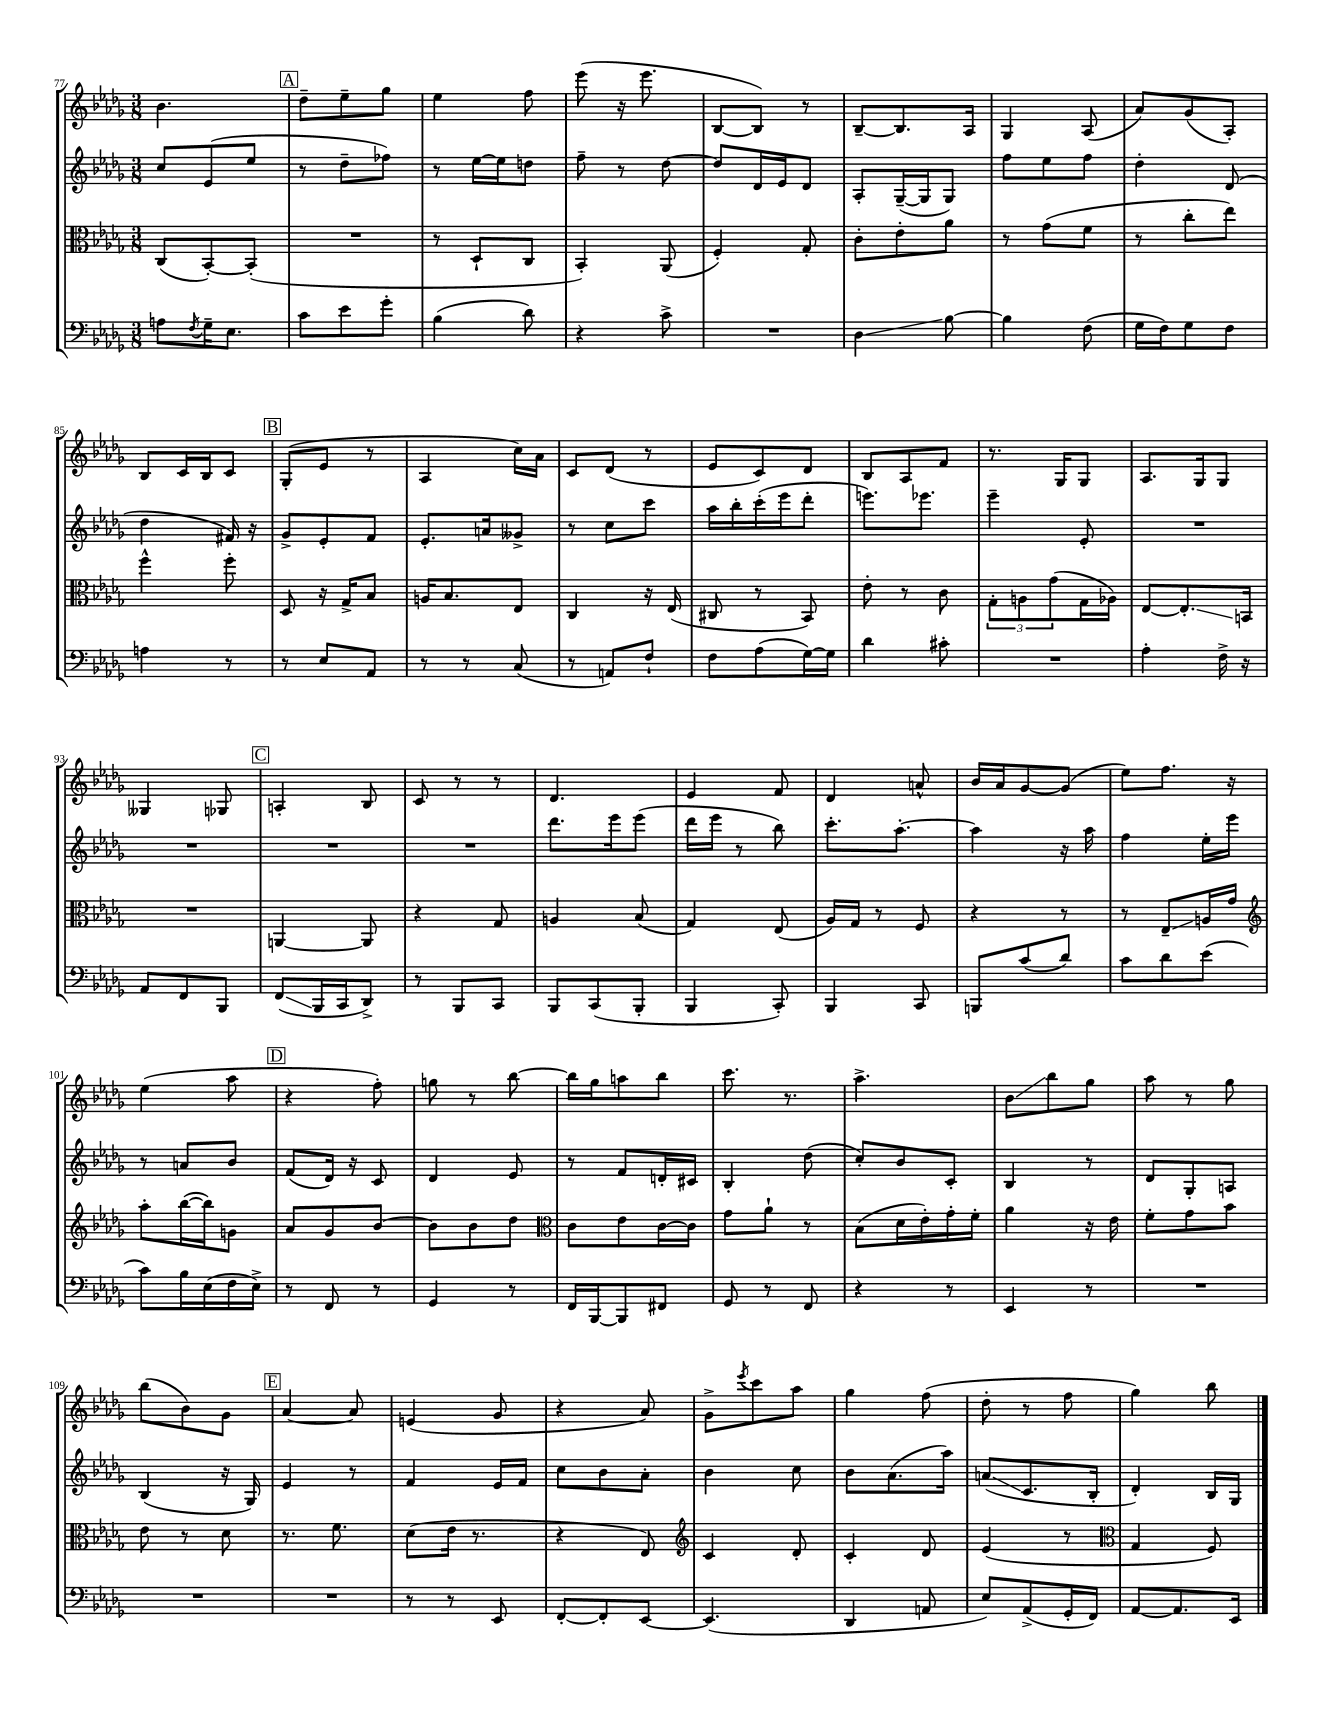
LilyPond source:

<<
\new StaffGroup <<
\new Staff = "s0" {
    \clef treble \key des \major \numericTimeSignature \time 3/8
    bes'4. |
    \mark \markup { \box "A" } des''8-- ees''8-- ges''8 |
    ees''4 f''8 |
    ees'''8( r16 ees'''8. |
    bes8~ bes8) r8 |
    bes8~-- bes8. aes16 |
    ges4 aes8( |
    aes'8) ges'8( aes8-.) |
    bes8 c'16 bes16 c'8 |
    \mark \markup { \box "B" } ges8-.( ees'8 r8 |
    aes4 c''16) aes'16 |
    c'8 des'8( r8 |
    ees'8 c'8) des'8 |
    bes8 aes8 f'8 |
    r8. ges16 ges8 |
    aes8. ges16 ges8 |
    geses4 ges8 |
    \mark \markup { \box "C" } a4-. bes8 |
    c'8 r8 r8 |
    des'4. |
    ees'4 f'8 |
    des'4 a'8-^ |
    bes'16 aes'16 ges'8~ ges'8( |
    ees''8) f''8. r16 |
    ees''4( aes''8 |
    \mark \markup { \box "D" } r4 f''8-.) |
    g''8 r8 bes''8~ |
    bes''16 ges''16 a''8 bes''8 |
    c'''8. r8. |
    aes''4.-> |
    bes'8\glissando bes''8 ges''8 |
    aes''8 r8 ges''8 |
    bes''8( bes'8) ges'8 |
    \mark \markup { \box "E" } aes'4~ aes'8 |
    e'4( ges'8 |
    r4 aes'8) |
    ges'8-> \acciaccatura { ees'''8 } c'''8 aes''8 |
    ges''4 f''8( |
    des''8-. r8 f''8 |
    ges''4) bes''8 \bar "|." |
}
\new Staff = "s1" {
    \clef treble \key des \major \numericTimeSignature \time 3/8
    c''8 ees'8( ees''8 |
    \mark \markup { \box "A" } r8 des''8-- fes''8) |
    r8 ees''16~ ees''16 d''8 |
    f''8-- r8 des''8~ |
    des''8 des'16 ees'16 des'8 |
    aes8-. ges16~--( ges16 ges8) |
    f''8 ees''8 f''8 |
    des''4-. des'8( |
    des''4 fis'16) r16 |
    \mark \markup { \box "B" } ges'8-> ees'8-. f'8 |
    ees'8.-. a'16 geses'8-> |
    r8 c''8 c'''8 |
    aes''16 bes''16-. c'''16-.( ees'''16 des'''8-. |
    e'''8.) ees'''8. |
    ees'''4-- ees'8-. |
    R4. |
    R4. |
    \mark \markup { \box "C" } R4. |
    R4. |
    des'''8. ees'''16 ees'''8( |
    des'''16 ees'''16 r8 bes''8) |
    c'''8.-. aes''8.~-. |
    aes''4 r16 aes''16 |
    f''4 ees''16-. ees'''16 |
    r8 a'8 bes'8 |
    \mark \markup { \box "D" } f'8( des'16) r16 c'8 |
    des'4 ees'8 |
    r8 f'8 d'16-. cis'16 |
    bes4-. des''8( |
    c''8-.) bes'8 c'8-. |
    bes4 r8 |
    des'8 ges8-. a8 |
    bes4( r16 ges16) |
    \mark \markup { \box "E" } ees'4 r8 |
    f'4 ees'16 f'16 |
    c''8 bes'8 aes'8-. |
    bes'4 c''8 |
    bes'8 aes'8.( aes''16) |
    a'8\glissando( c'8. bes16-. |
    des'4-.) bes16 ges16 \bar "|." |
}
\new Staff = "s2" {
    \clef alto \key des \major \numericTimeSignature \time 3/8
    c8( bes,8~-.) bes,8-.( |
    \mark \markup { \box "A" } R4. |
    r8 des8-! c8 |
    bes,4-.) aes,8( |
    f4-.) ges8-. |
    c'8-. ees'8-. aes'8 |
    r8 ges'8( f'8 |
    r8 c''8-. ees''8) |
    f''4-^ f''8-. |
    \mark \markup { \box "B" } des8 r16 ges16-> bes8 |
    a16 bes8. ees8 |
    c4 r16 ees16( |
    cis8 r8 bes,8) |
    ees'8-. r8 c'8 |
    \tuplet 3/2 { ges8-. a8 ges'8( } ges16 aes16) |
    ees8~ ees8.-.\glissando b,16 |
    R4. |
    \mark \markup { \box "C" } a,4~ a,8 |
    r4 ges8 |
    a4 bes8( |
    ges4) ees8( |
    aes16) ges16 r8 f8 |
    r4 r8 |
    r8 ees8--\glissando a16 ges'16 |
    \clef treble aes''8-. bes''16~( bes''16) g'8 |
    \mark \markup { \box "D" } aes'8 ges'8 bes'8~ |
    bes'8 bes'8 des''8 |
    \clef alto c'8 ees'8 c'16~ c'16 |
    ges'8 aes'8-! r8 |
    bes8( des'16 ees'16-.) ges'16-. f'16-. |
    aes'4 r16 ees'16 |
    f'8-. ges'8 bes'8 |
    ees'8 r8 des'8 |
    \mark \markup { \box "E" } r8. f'8. |
    des'8( ees'16 r8. |
    r4 ees8) |
    \clef treble c'4 des'8-. |
    c'4-. des'8 |
    ees'4( r8 |
    \clef alto ges4 f8) \bar "|." |
}
\new Staff = "s3" {
    \clef bass \key des \major \numericTimeSignature \time 3/8
    a8 \acciaccatura { f8 } ges16-- ees8. |
    \mark \markup { \box "A" } c'8 ees'8 ges'8-. |
    bes4( des'8) |
    r4 c'8-> |
    R4. |
    des4\glissando bes8~ |
    bes4 f8( |
    ges16 f16) ges8 f8 |
    a4 r8 |
    \mark \markup { \box "B" } r8 ees8 aes,8 |
    r8 r8 c8( |
    r8 a,8) f8-! |
    f8 aes8( ges16~) ges16 |
    des'4 cis'8-. |
    R4. |
    aes4-. f16-> r16 |
    aes,8 f,8 bes,,8 |
    \mark \markup { \box "C" } f,8\glissando( bes,,16 c,16 des,8->) |
    r8 bes,,8 c,8 |
    bes,,8 c,8( bes,,8-. |
    bes,,4 c,8-.) |
    bes,,4 c,8 |
    b,,8 c'8( des'8) |
    c'8 des'8 ees'8( |
    c'8) bes16 ees16( f16 ees16->) |
    \mark \markup { \box "D" } r8 f,8 r8 |
    ges,4 r8 |
    f,16 bes,,16~ bes,,8 fis,8 |
    ges,8 r8 f,8 |
    r4 r8 |
    ees,4 r8 |
    R4. |
    R4. |
    \mark \markup { \box "E" } R4. |
    r8 r8 ees,8 |
    f,8~-. f,8-. ees,8~ |
    ees,4.( |
    des,4 a,8 |
    ees8) aes,8->( ges,16-. f,16) |
    aes,8~ aes,8. ees,16 \bar "|." |
}
>>
>>
\layout { \context { \Score currentBarNumber = #77 } }
